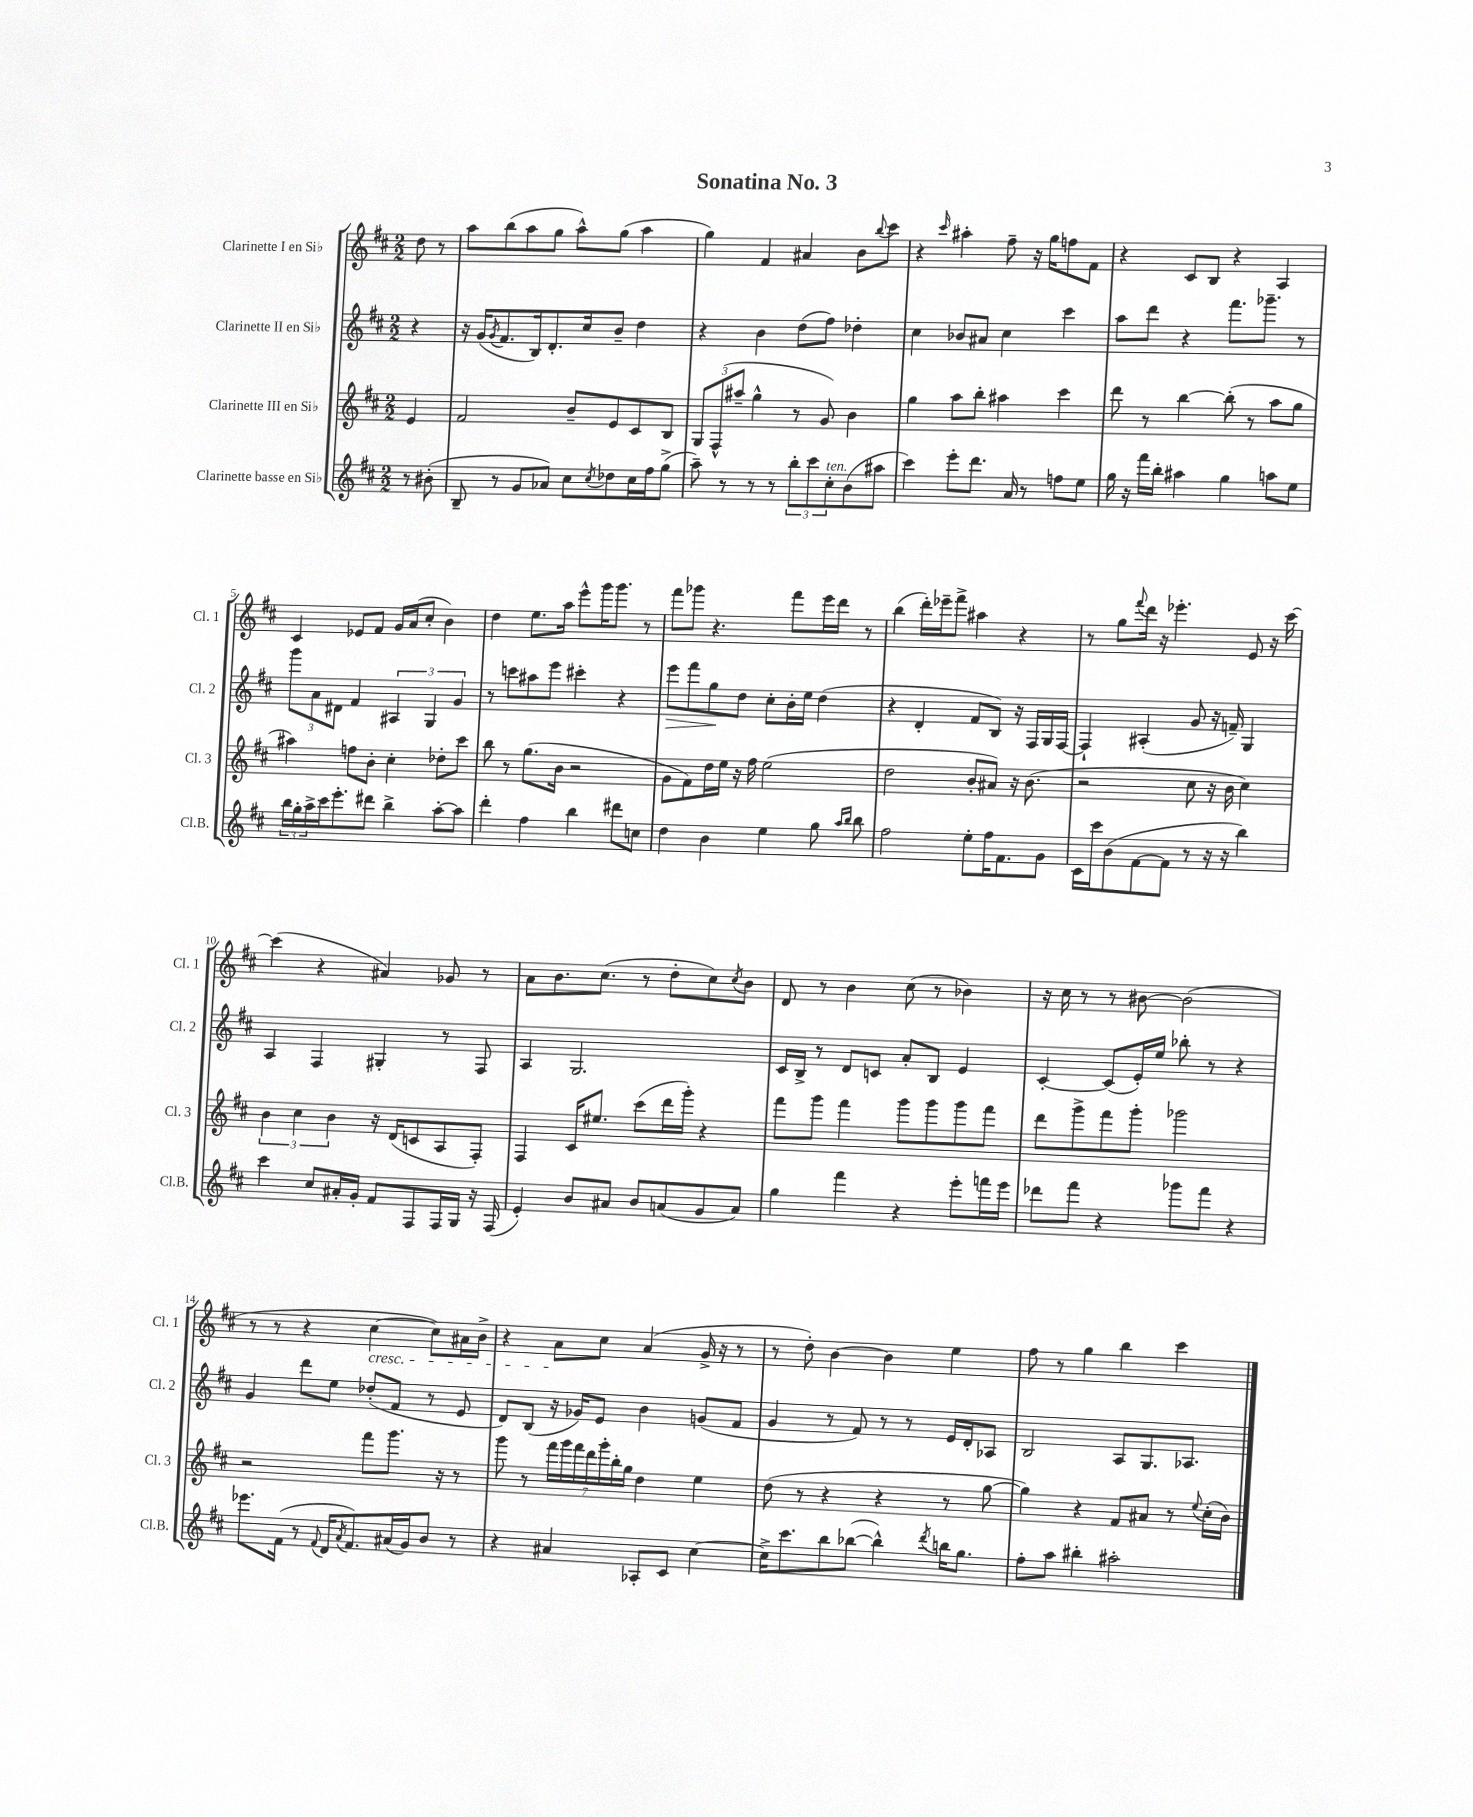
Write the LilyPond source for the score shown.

\header { title = "Sonatina No. 3" }
<<
\new StaffGroup <<
\new Staff = "s0" \with { instrumentName = "Clarinette I en Sib" shortInstrumentName = "Cl. 1" } {
    \clef treble \key d \major \numericTimeSignature \time 2/2 \partial 4
    d''8 r8 |
    a''8 b''8( a''8 g''8 a''8-^) g''8( a''4 |
    g''4) fis'4 ais'4 b'8 \appoggiatura { b''8 } cis'''8 |
    r4 \grace { cis'''16 } ais''4-. fis''8-- r16 g''16 f''8 fis'8 |
    r4 cis'8 b8 r4 a4 |
    cis'4 ees'8 fis'8 g'16 a'16( cis''8-. b'4) |
    d''4 e''8. a''16 e'''8-^ g'''16 g'''8. r8 |
    fis'''8 ges'''8 r4. fis'''8 e'''16 d'''16 r8 |
    b''4( d'''16-.) ees'''16-- fis'''8-> ais''4 r4 |
    r8 g''8 \appoggiatura { fis'''8 } d'''16 r16 ees'''4.-. e'8 r16 cis'''16~ |
    cis'''4( r4 ais'4) ges'8 r8 |
    a'8 b'8. cis''8.( r8 d''8-. cis''8) \acciaccatura { cis''8 } b'8 |
    d'8 r8 b'4 cis''8( r8 bes'4) |
    r16 cis''16 r8 r8 bis'8~ bis'2( |
    r8 r8 r4 cis''4~\cresc cis''8) ais'16 b'16-> |
    r4 a'8\! cis''8 a'4( g'16-> r16 r8 |
    r8 d''8-.) b'4~ b'4 e''4 |
    fis''8 r8 g''4 b''4 cis'''4 \bar "|." |
}
\new Staff = "s1" \with { instrumentName = "Clarinette II en Sib" shortInstrumentName = "Cl. 2" } {
    \clef treble \key d \major \numericTimeSignature \time 2/2 \partial 4
    r4 |
    r16 g'16( \acciaccatura { g'8 } fis'8. b16) d'8.-. cis''16 b'8-- d''4 |
    r4 b'4 d''8( fis''8) des''4-. |
    cis''4 bes'8 ais'8 cis''4 cis'''4 |
    a''8 d'''8 r4 fis'''8. ges'''8.-- r8 |
    \tuplet 3/2 { g'''8 a'8 dis'8 } fis'4 \tuplet 3/2 { ais4 g4 g'4 } |
    r8 c'''8 ais''8 e'''8 cis'''4-. r4 |
    e'''8\> fis'''8 g''8\! d''8 cis''8-. b'16-. e''16 d''4( |
    r4 d'4-. fis'8 b8) r16 fis16 g16 fis16~ |
    fis4-! ais4-.( g'8 r16 f'16--) g4 |
    a4 fis4 gis4-. r8 fis8 |
    a4 g2. |
    cis'16 b16-> r8 d'8 c'8 a'8-. b8 e'4 |
    cis'4~-. cis'8( e'16-.) e''16 bes''8-. r8 r4 |
    g'4 d'''8 e''8 des''8-.( fis'8 r8 e'8 |
    d'8) b8( r16 ges'16) e'8 b'4 g'8( fis'8 |
    g'4 r8 fis'8) r8 r8 e'16 d'16-. aes8 |
    b2 a8 g8. aes8. \bar "|." |
}
\new Staff = "s2" \with { instrumentName = "Clarinette III en Sib" shortInstrumentName = "Cl. 3" } {
    \clef treble \key d \major \numericTimeSignature \time 2/2 \partial 4
    e'4 |
    fis'2 b'8-- e'8 cis'8 b8 |
    \tuplet 3/2 { g8 fis8-^( ais''8-- } g''4-^ r8 g'8) b'4 |
    g''4 a''8 b''8-. ais''4 cis'''4 |
    d'''8 r8 b''4~ b''8-.( r8 a''8 g''8 |
    ais''4) f''8 b'8-. cis''4-. des''8-. cis'''8 |
    b''8 r8 g''8.( b'16 r2 |
    g'8 fis'8) d''16 e''16 r16 fis''16 e''2( |
    d''2 b'8-. ais'8) r16 b'8.( |
    r2 cis''8 r16 b'16 cis''4) |
    \tuplet 3/2 { b'4 cis''4 b'4 } r16 d'16( c'8 a8 fis8-.) |
    fis4 cis'16 eis''8. cis'''8( d'''16 g'''16-.) r4 |
    fis'''8 g'''8 fis'''4 g'''8 g'''8 g'''8 fis'''8 |
    d'''8 g'''8-> fis'''8 g'''8-. ges'''2 |
    r2 fis'''8 g'''8. r16 r8 |
    g'''8 r8 \tuplet 7/4 { fis'''16 g'''16 fis'''16 d'''16 g'''16-. b''16-. g''16 } d''4 e''4 |
    d''8( r8 r4 r4 r8 g''8~ |
    g''4) r4 fis'8 ais'8 r8 \appoggiatura { e''8 } cis''16-.( b'16) \bar "|." |
}
\new Staff = "s3" \with { instrumentName = "Clarinette basse en Sib" shortInstrumentName = "Cl.B." } {
    \clef treble \key d \major \numericTimeSignature \time 2/2 \partial 4
    r8 bis'8-.( |
    b8-- r8 g'8 aes'8) cis''8 \acciaccatura { cis''8 } des''8 cis''16 fis''16 g''8->( |
    a''8--) r8 r8 r8 \tuplet 3/2 { b''8-. cis'''8 cis''8-.^\markup { \italic "ten." } } b'8( ais''8 |
    cis'''4) e'''8-. d'''8. a'16 r8 f''8 e''8 |
    g''16 r16 fis'''16 b''16-. ais''4 g''4 a''8 e''8 |
    \tuplet 3/2 { b''16 g''16-. a''16-> } cis'''16 e'''8.-. dis'''8 b''4-> a''8~-. a''8 |
    d'''4-. fis''4 b''4 dis'''8 c''8 |
    d''4 b'4 e''4 g''8 \grace { a''16 b''16 } b''8 |
    fis''2 e''8-. fis''16 fis'8. g'8 |
    cis'16 cis'''16 b'8( fis'8~ fis'8 r8 r16 r16 b''4) |
    cis'''4 cis''8 ais'16-. g'16-. fis'8 fis8 fis16 g16 r16 fis16( |
    e'4-.) b'8 ais'8 b'8 a'8( g'8 a'8) |
    g''4 fis'''4 r4 e'''8-. f'''16 e'''16 |
    des'''8 fis'''8 r4 ges'''8 fis'''8 r4 |
    ees'''8. fis'16( r8 \appoggiatura { fis'8 } d'16 \acciaccatura { a'8 } fis'8.) ais'16( g'16) b'8 r8 |
    r4 ais'4 aes8-. cis'8 cis''4~ |
    cis''16-> cis'''8. b''8 bes''8~( bes''4-^) \acciaccatura { d'''8 } b''16 g''8. |
    fis''8-. a''8 bis''4-. ais''2-. \bar "|." |
}
>>
>>
